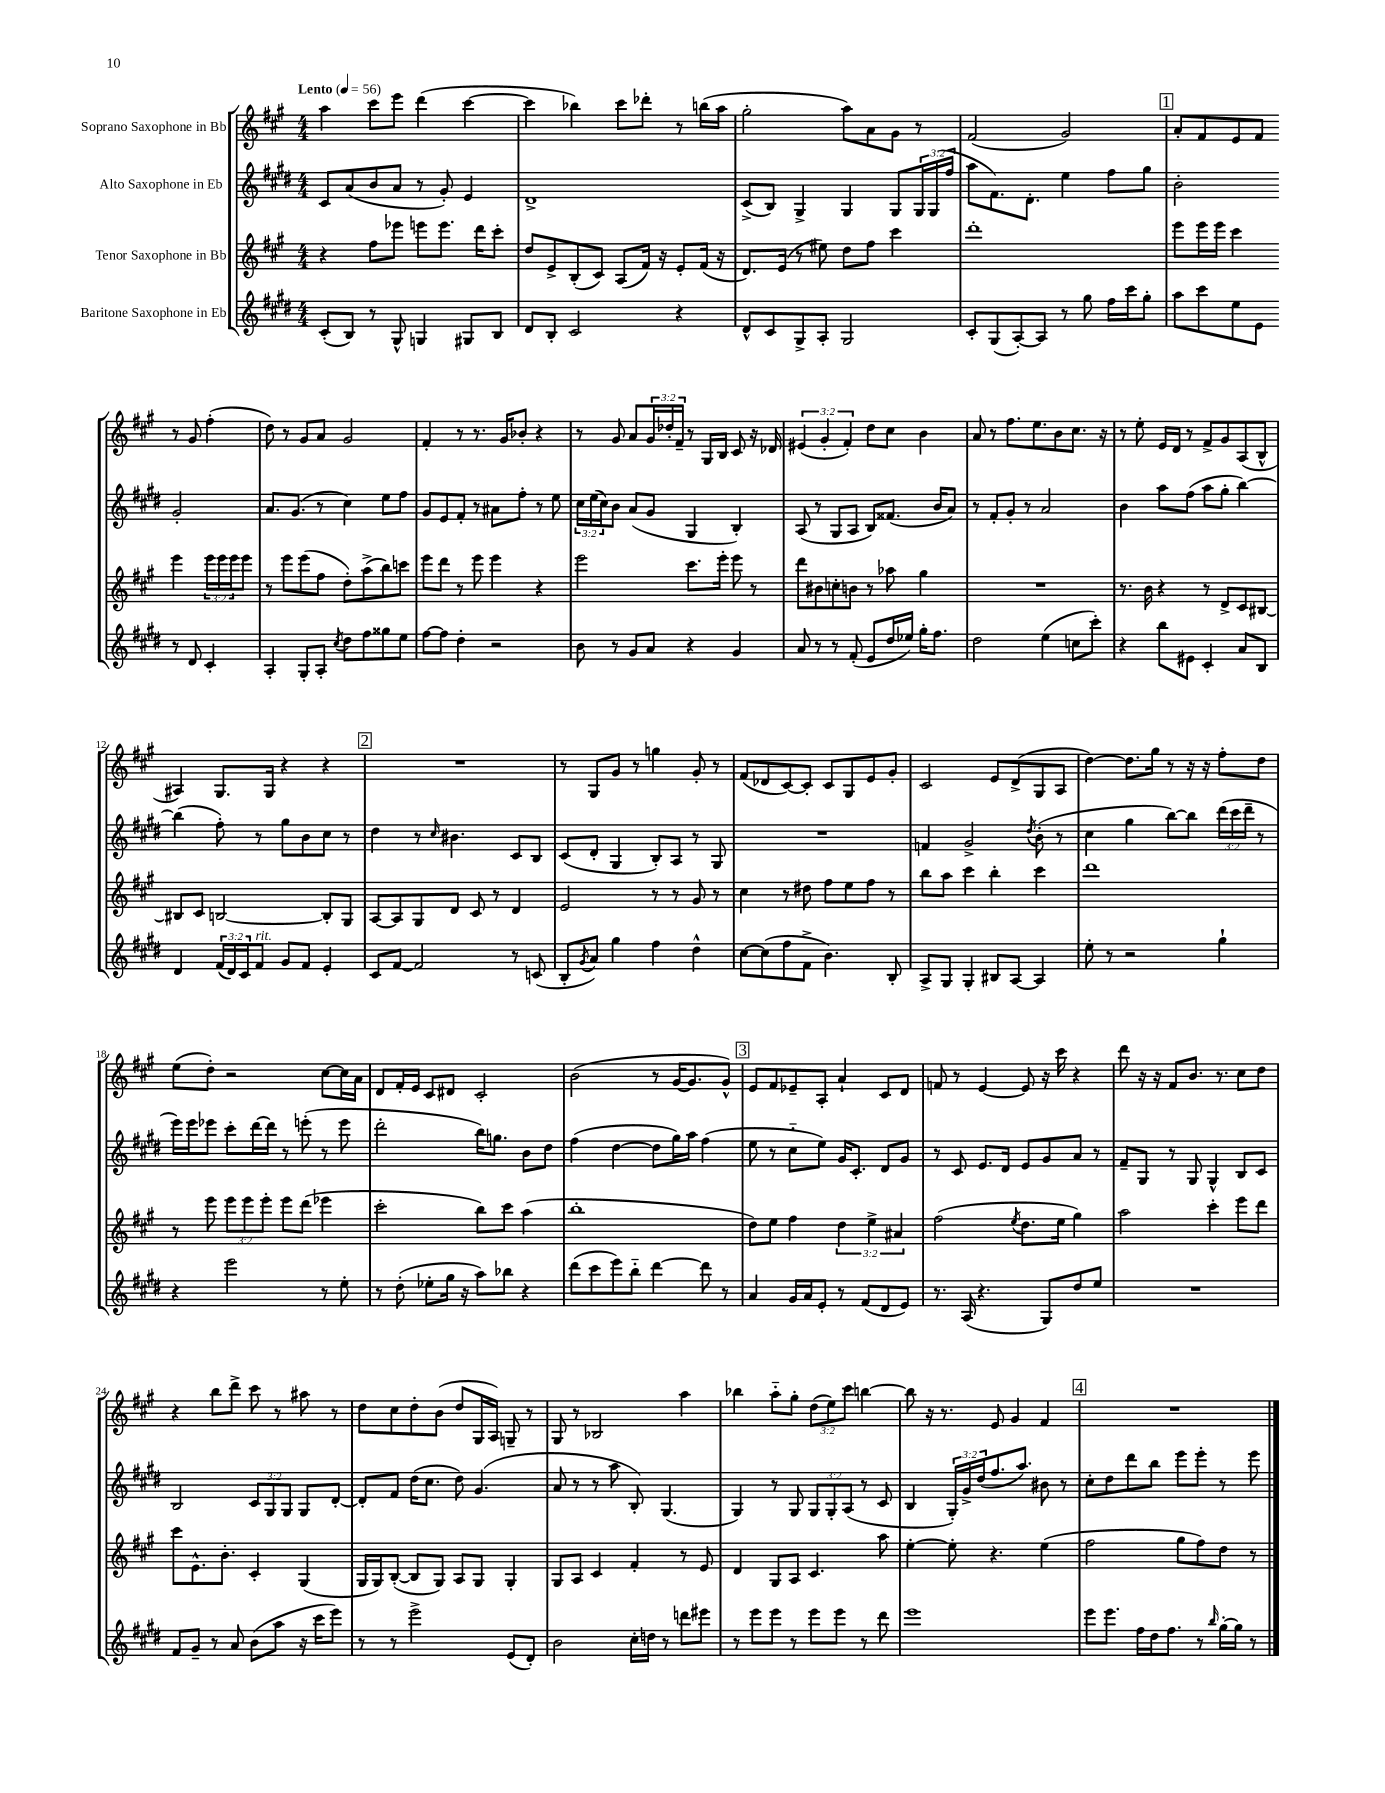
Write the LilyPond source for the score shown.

<<
\new StaffGroup <<
\new Staff = "s0" \with { instrumentName = "Soprano Saxophone in Bb" } {
    \clef treble \key a \major \numericTimeSignature \time 4/4 \override Staff.TupletNumber.text = #tuplet-number::calc-fraction-text \tempo "Lento" 4 = 56
    a''4 cis'''8 e'''8 d'''4( cis'''4~ |
    cis'''4 bes''4) cis'''8 des'''8-. r8 b''16( a''16 |
    gis''2-. a''8) a'8 gis'8 r8 |
    fis'2( gis'2) |
    \mark \markup { \box "1" } a'8-. fis'8 e'8 fis'8 r8 gis'8 fis''4-.( |
    d''8) r8 gis'8 a'8 gis'2 |
    fis'4-. r8 r8. gis'16 bes'8-. r4 |
    r8 gis'8 a'8 \tuplet 3/2 { gis'16 des''16-. fis'16-- } r8 gis16 b16 cis'8 r16 des'16 |
    \tuplet 3/2 { eis'4( gis'4-. fis'4-.) } d''8 cis''8 b'4 |
    a'8 r8 fis''8. e''8. b'8 cis''8. r16 |
    r8 e''8-. e'16 d'16 r8 fis'8-> gis'8 a8( b8-^ |
    ais4) gis8. gis16 r4 r4 |
    \mark \markup { \box "2" } R1 |
    r8 gis8 gis'8 r8 g''4 gis'8-. r8 |
    fis'8( des'8 cis'8~) cis'8-. cis'8 gis8 e'8 gis'8-. |
    cis'2 e'8 d'8->( gis8 a8 |
    d''4~) d''8. gis''16 r8 r16 r16 fis''8-. d''8 |
    e''8( d''8-.) r2 cis''8~ cis''16 a'16 |
    d'8 fis'16-. e'16 cis'8 dis'8 cis'2-. |
    b'2( r8 gis'16~ gis'8. gis'8-^) |
    \mark \markup { \box "3" } e'8 fis'8 ees'8-- a8-. a'4-! cis'8 d'8 |
    f'8 r8 e'4~ e'8 r16 cis'''16 r4 |
    d'''8 r16 r16 fis'8 b'8. r8. cis''8 d''8 |
    r4 b''8 d'''8-> cis'''8 r8 ais''8 r8 |
    d''8 cis''8 d''8-. b'8( d''8 gis16 a16) g8-- r8 |
    gis8 r8 bes2 a''4 |
    bes''4 a''8-_ gis''8-. \tuplet 3/2 { d''8( e''8) cis'''8 } b''4~ |
    b''8 r16 r8. e'8 gis'4 fis'4 |
    \mark \markup { \box "4" } R1 \bar "|." |
}
\new Staff = "s1" \with { instrumentName = "Alto Saxophone in Eb" } {
    \clef treble \key e \major \numericTimeSignature \time 4/4 \override Staff.TupletNumber.text = #tuplet-number::calc-fraction-text
    cis'8 a'8( b'8 a'8 r8 gis'8-.) e'4 |
    dis'1-> |
    cis'8->( b8) gis4-> gis4 gis8 \tuplet 3/2 { gis16 gis16( fis''16 } |
    a''8 fis'8.) dis'8.-. e''4 fis''8 gis''8 |
    \mark \markup { \box "1" } b'2-. gis'2-. |
    a'8. gis'8.( r8 cis''4) e''8 fis''8 |
    gis'8 e'8 fis'8-. r8 ais'8 fis''8-. r8 e''8 |
    \tuplet 3/2 { cis''16 e''16( cis''16) } b'8 a'8( gis'8 gis4 b4-.) |
    a8( r8 gis8 a8 b8) fisis'8.( b'16 a'8) |
    r8 fis'8-. gis'8-. r8 a'2 |
    b'4 a''8 fis''8( a''8 gis''8-. b''4~) |
    b''4( fis''8-.) r8 gis''8 b'8 cis''8 r8 |
    \mark \markup { \box "2" } dis''4 r8 \grace { cis''16 } bis'4. cis'8 b8 |
    cis'8( dis'8-. gis4 b8-.) a8 r8 gis8 |
    R1 |
    f'4 gis'2-> \acciaccatura { dis''8 } b'8-.( r8 |
    cis''4 gis''4 b''8~) b''8 \tuplet 3/2 { dis'''16( cis'''16 dis'''16-- } r8 |
    e'''16) e'''16 ees'''8 cis'''8-. dis'''16~ dis'''16 r8 e'''8-.( r8 e'''8 |
    dis'''2-. b''16) g''8. b'8 dis''8 |
    fis''4( dis''4~ dis''8 gis''16) a''16 fis''4( |
    \mark \markup { \box "3" } e''8 r8 cis''8-_ e''8) gis'16 cis'8.-. dis'8 gis'8 |
    r8 cis'8 e'8. dis'16 e'8 gis'8 a'8 r8 |
    fis'8-- gis8 r8 gis8 gis4-^ b8 cis'8 |
    b2 \tuplet 3/2 { cis'8 gis8 gis8 } gis8 dis'8~-. |
    dis'8-. fis'8 dis''16( cis''8. dis''8) gis'4.( |
    a'8 r8 r8 a''8 b8-.) gis4.( |
    gis4) r8 gis8 \tuplet 3/2 { gis8 gis8-. a8( } r8 cis'8 |
    b4 \tuplet 3/2 { gis16-.) gis'16-> dis''16( } fis''8. a''8.) bis'8 r8 |
    \mark \markup { \box "4" } cis''8-. dis''8 dis'''8 b''8 e'''8 e'''8-. r8 e'''8 \bar "|." |
}
\new Staff = "s2" \with { instrumentName = "Tenor Saxophone in Bb" } {
    \clef treble \key a \major \numericTimeSignature \time 4/4 \override Staff.TupletNumber.text = #tuplet-number::calc-fraction-text
    r4 fis''8 ees'''8 e'''8 e'''8. d'''16 cis'''8-. |
    d''8 e'8-> b8-.( cis'8) a8( fis'16) r16 e'8-. fis'16( r16 |
    d'8.) e'16( r8 eis''8) d''8 fis''8 cis'''4 |
    d'''1-. |
    \mark \markup { \box "1" } e'''8 e'''16 e'''16 cis'''4 e'''4 \tuplet 3/2 { e'''16 e'''16 e'''16 } e'''8 |
    r8 e'''8 e'''8( fis''8 d''8-.) a''8->( b''8) c'''8 |
    e'''8 d'''8 r8 e'''8 e'''4 r4 |
    e'''2 cis'''8. e'''16-. e'''8 r8 |
    d'''8 bis'8 c''8-. b'8 r8 aes''8 gis''4 |
    R1 |
    r8. b'16 r4 r8 d'8-> cis'8 bis8~ |
    bis8 cis'8 b2~ b8-. gis8 |
    \mark \markup { \box "2" } a8~ a8 gis8 d'8 cis'8 r8 d'4 |
    e'2 r8 r8 gis'8 r8 |
    cis''4 r8 dis''8 fis''8 e''8 fis''8 r8 |
    b''8 a''8 cis'''4 b''4-. cis'''4 |
    d'''1 |
    r8 e'''8 \tuplet 3/2 { e'''8 e'''8 e'''8-. } e'''8 d'''8( ees'''4 |
    cis'''2-. b''8) cis'''8 a''4( |
    b''1-. |
    \mark \markup { \box "3" } d''8) e''8 fis''4 \tuplet 3/2 { d''4 e''4-> ais'4 } |
    fis''2( \acciaccatura { e''8 } d''8. e''16 gis''4) |
    a''2 cis'''4-. e'''8 d'''8 |
    cis'''8 e'8.-^ b'8.-. cis'4-. gis4( |
    gis16 gis16) b8~-.( b8 gis8) a8 gis8 gis4-. |
    gis8 a8 cis'4 fis'4-. r8 e'8 |
    d'4 gis8 a8 cis'4. a''8 |
    e''4~-. e''8-. r4. e''4( |
    \mark \markup { \box "4" } fis''2 gis''8 fis''8) d''8 r8 \bar "|." |
}
\new Staff = "s3" \with { instrumentName = "Baritone Saxophone in Eb" } {
    \clef treble \key e \major \numericTimeSignature \time 4/4 \override Staff.TupletNumber.text = #tuplet-number::calc-fraction-text
    cis'8-.( b8) r8 gis8-^ g4 gis8 b8 |
    dis'8 b8-. cis'2 r4 |
    dis'8-^ cis'8 gis8-> a8-. gis2 |
    cis'8-. gis8( a8~-.) a8 r8 gis''8 fis''16 cis'''16 gis''8-. |
    \mark \markup { \box "1" } a''8 cis'''8 e''8 e'8 r8 dis'8 cis'4-. |
    a4-. gis8-. a8-. \acciaccatura { cis''8 } dis''8 fis''8 gisis''8 e''8 |
    fis''8~ fis''8 dis''4-. r2 |
    b'8 r8 gis'8 a'8 r4 gis'4 |
    a'8 r8 r8 fis'8-.( e'8 dis''16 ees''16) gis''16-. fis''8. |
    dis''2 e''4( c''8 cis'''8-.) |
    r4 b''8 eis'8 cis'4-. a'8 b8 |
    dis'4 \tuplet 3/2 { fis'16( dis'16) cis'16 } fis'8^\markup { \italic "rit." } gis'8 fis'8 e'4-. |
    \mark \markup { \box "2" } cis'8 fis'8~ fis'2 r8 c'8( |
    b8-. \acciaccatura { gis'8 } a'8) gis''4 fis''4 dis''4-^ |
    cis''8~ cis''8( fis''8 fis'8-> b'4.) b8-. |
    a8-> gis8 gis4-. bis8 a8~ a4 |
    e''8-. r8 r2 gis''4-! |
    r4 e'''2 r8 e''8-. |
    r8 dis''8-.( ees''8-. gis''16 r16 a''8) bes''8 r4 |
    dis'''8( cis'''8 e'''8) b''8-_ dis'''4~ dis'''8 r8 |
    \mark \markup { \box "3" } a'4 gis'16 a'16 e'8-. r8 fis'8( dis'8 e'8) |
    r8. a16( r4. gis8) dis''8 e''8 |
    R1 |
    fis'8 gis'8-- r8 a'8 b'8( a''8 r16 cis'''16 e'''8) |
    r8 r8 e'''2-> e'8( dis'8-.) |
    b'2 cis''16-. d''16 r8 d'''8 eis'''8 |
    r8 e'''8 e'''8 r8 e'''8 e'''8 r8 dis'''8 |
    e'''1 |
    \mark \markup { \box "4" } e'''8 e'''8. fis''16 dis''16 fis''8. r8 \grace { b''16 } gis''16~-. gis''16 r8 \bar "|." |
}
>>
>>
